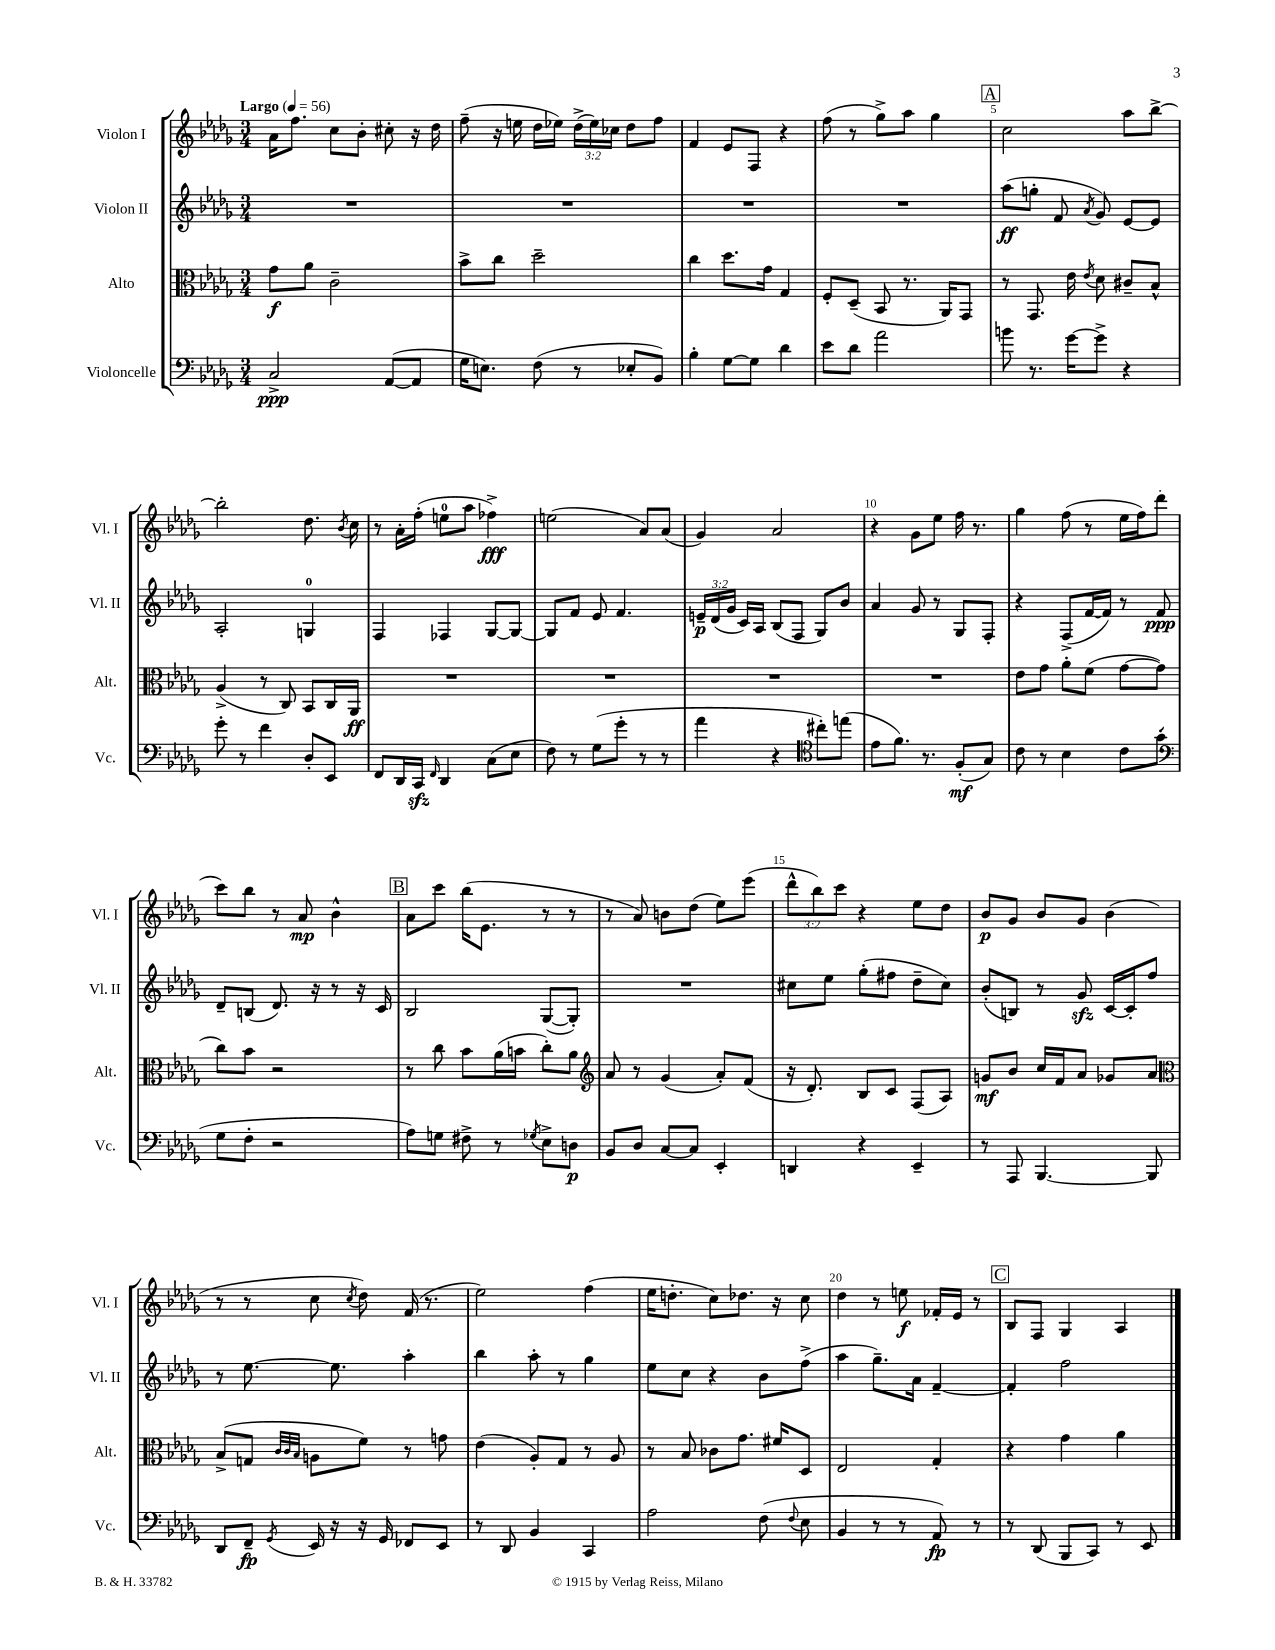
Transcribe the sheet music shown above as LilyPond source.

<<
\new StaffGroup <<
\new Staff = "s0" \with { instrumentName = "Violon I" shortInstrumentName = "Vl. I" } {
    \clef treble \key des \major \numericTimeSignature \time 3/4 \override Staff.TupletNumber.text = #tuplet-number::calc-fraction-text \tempo "Largo" 4 = 56
    \autoBeamOff aes'16[ f''8.] c''8[ bes'8]-. cis''8-. r16 des''16 |
    f''8--( r16 e''16 des''16[ ees''16]) \tuplet 3/2 { des''16[->( ees''16) ces''16] } des''8[ f''8] |
    f'4 ees'8[ f8] r4 |
    f''8( r8 ges''8[->) aes''8] ges''4 |
    \mark \markup { \box "A" } c''2 aes''8[ bes''8]~-> |
    bes''2-. des''8. \acciaccatura { bes'8 } c''16 |
    r8 aes'16[-. f''16]-.( e''8[-0 aes''8] fes''4->\fff) |
    e''2( aes'8[) aes'8]( |
    ges'4) aes'2 |
    r4 ges'8[ ees''8] f''16 r8. |
    ges''4 f''8( r8 ees''16[ f''16) des'''8]( |
    c'''8[) bes''8] r8 aes'8\mp bes'4-^ |
    \mark \markup { \box "B" } aes'8[ c'''8] bes''16[( ees'8.] r8 r8 |
    r8 aes'8) b'8[ des''8]( ees''8[) ees'''8]( |
    \tuplet 3/2 { des'''8[-^ bes''8) c'''8] } r4 ees''8[ des''8] |
    bes'8[\p ges'8] bes'8[ ges'8] bes'4( |
    r8 r8 c''8 \acciaccatura { c''8 } des''8) f'16( r8. |
    ees''2) f''4( |
    ees''16[ d''8.]-. c''8[) des''8.] r16 c''8 |
    des''4 r8 e''8\f fes'16[-. ees'16] r8 |
    \mark \markup { \box "C" } bes8[ f8] ges4 aes4 \bar "|." |
}
\new Staff = "s1" \with { instrumentName = "Violon II" shortInstrumentName = "Vl. II" } {
    \clef treble \key des \major \numericTimeSignature \time 3/4 \override Staff.TupletNumber.text = #tuplet-number::calc-fraction-text
    \autoBeamOff R2. |
    R2. |
    R2. |
    R2. |
    \mark \markup { \box "A" } aes''8[\ff( g''8]-. f'8 \acciaccatura { aes'8 } ges'8) ees'8[~ ees'8] |
    aes2-. g4-0 |
    f4 fes4 ges8[~ ges8]~ |
    ges8[ f'8] ees'8 f'4. |
    \tuplet 3/2 { e'16[--\p des'16( ges'16] } c'16[) aes16] bes8[( f8] ges8[) bes'8] |
    aes'4 ges'8 r8 ges8[ f8]-. |
    r4 f8[->( f'16~ f'16]) r8 f'8\ppp |
    des'8[-- b8]( des'8.) r16 r8 r16 c'16 |
    \mark \markup { \box "B" } bes2 ges8[~( ges8]-.) |
    R2. |
    cis''8[ ees''8] ges''8[-.( fis''8] des''8[-- cis''8]) |
    bes'8[-.( b8]) r8 ges'8\sfz c'16[~ c'16-. f''8] |
    r8 ees''8.~ ees''8. aes''4-. |
    bes''4 aes''8-. r8 ges''4 |
    ees''8[ c''8] r4 bes'8[ f''8]->( |
    aes''4 ges''8.[--) aes'16] f'4~-- |
    \mark \markup { \box "C" } f'4-. f''2 \bar "|." |
}
\new Staff = "s2" \with { instrumentName = "Alto" shortInstrumentName = "Alt." } {
    \clef alto \key des \major \numericTimeSignature \time 3/4
    \autoBeamOff ges'8[\f aes'8] c'2-- |
    bes'8[-> c''8] des''2-- |
    c''4 des''8.[ ges'16] ges4 |
    f8[-. des8]--( bes,8 r8. aes,16[) ges,8] |
    \mark \markup { \box "A" } r8 ges,8. ees'16 \acciaccatura { ees'8 } des'8 cis'8[-- bes8]-^ |
    aes4->( r8 c8) bes,8[ c16 aes,16]\ff |
    R2. |
    R2. |
    R2. |
    R2. |
    ees'8[ ges'8] aes'8[-. f'8]( ges'8[~ ges'8] |
    c''8[) bes'8] r2 |
    \mark \markup { \box "B" } r8 c''8 bes'8[ aes'16( b'16] c''8[-.) aes'8] |
    \clef treble aes'8 r8 ges'4( aes'8[-.) f'8]( |
    r16 des'8.-.) bes8[ c'8] f8[( aes8]) |
    g'8[\mf bes'8] c''16[ f'16 aes'8] ges'8[ aes'8] |
    \clef alto bes8[->( g8] \grace { c'32[ c'32 bes32] } a8[ f'8]) r8 g'8 |
    ees'4( aes8[-.) ges8] r8 aes8 |
    r8 bes8 ces'8[ ges'8.] fis'16[ des8] |
    ees2 ges4-. |
    \mark \markup { \box "C" } r4 ges'4 aes'4 \bar "|." |
}
\new Staff = "s3" \with { instrumentName = "Violoncelle" shortInstrumentName = "Vc." } {
    \clef bass \key des \major \numericTimeSignature \time 3/4
    \autoBeamOff c2->\ppp aes,8[~( aes,8] |
    ges16[ e8.]) f8( r8 ees8[-. bes,8]) |
    bes4-. ges8[~ ges8] des'4 |
    ees'8[ des'8] aes'2 |
    \mark \markup { \box "A" } b'8 r8. ges'16[~ ges'8]-> r4 |
    ges'8-. r8 f'4 des8[-. ees,8] |
    f,8[ des,16 c,16]\sfz \grace { f,16 } des,4 c8[( ees8] |
    f8) r8 ges8[( ges'8]-. r8 r8 |
    aes'4 r4 \clef tenor cis''8[-.) e''8]( |
    ees'8[ f'8.]) r8. f8[-.\mf( ges8]) |
    c'8 r8 bes4 c'8[ ges'8]-.( |
    \clef bass ges8[ f8]-. r2 |
    \mark \markup { \box "B" } aes8[) g8] fis8-> r8 \acciaccatura { ges8 } ees8[-> d8]\p |
    bes,8[ des8] c8[~ c8] ees,4-. |
    d,4 r4 ees,4-- |
    r8 aes,,8 bes,,4.~ bes,,8 |
    des,8[ f,8]--\fp \acciaccatura { ges,8 } ees,16 r16 r16 ges,16 fes,8[ ees,8] |
    r8 des,8 bes,4 c,4 |
    aes2 f8( \appoggiatura { f8 } ees8 |
    bes,4 r8 r8 aes,8\fp) r8 |
    \mark \markup { \box "C" } r8 des,8( bes,,8[ c,8]) r8 ees,8 \bar "|." |
}
>>
>>
\layout { \context { \Score \override BarNumber.break-visibility = ##(#f #t #t) barNumberVisibility = #(every-nth-bar-number-visible 5) } }
